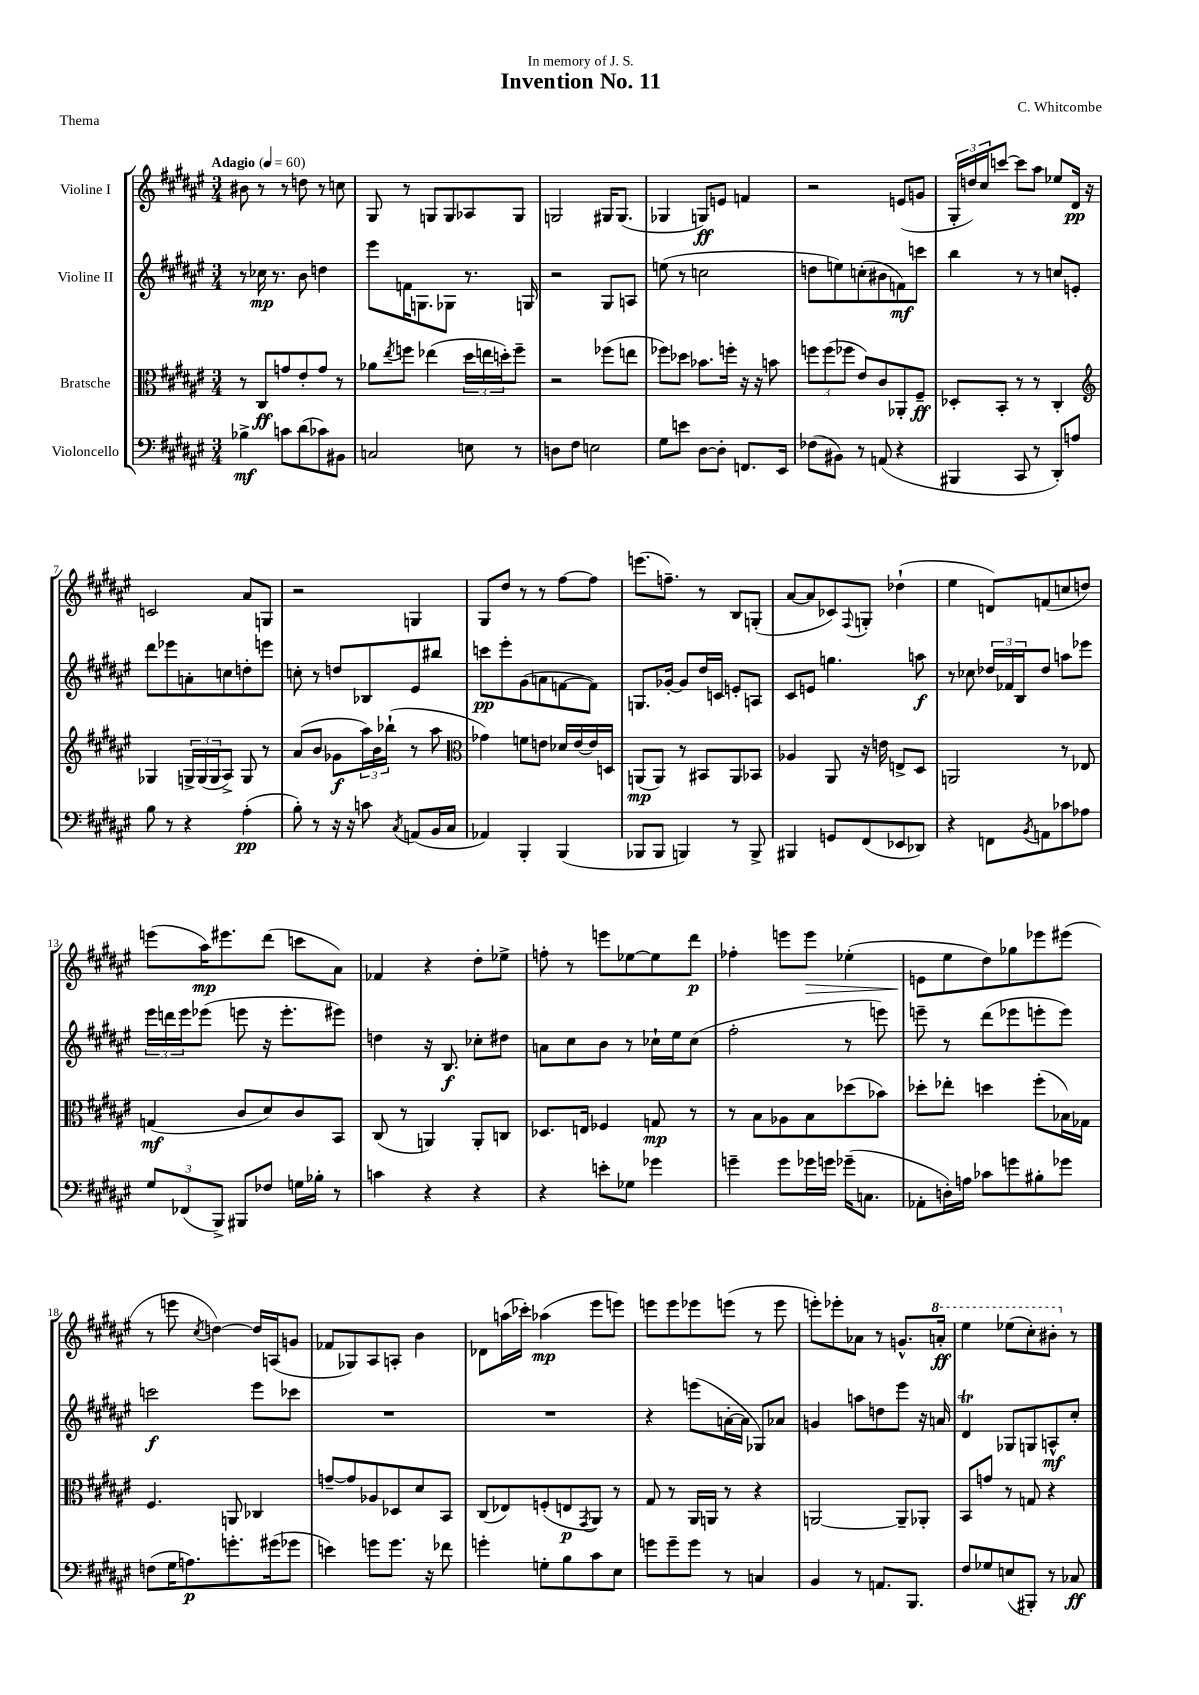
\header { title = "Invention No. 11" composer = "C. Whitcombe" dedication = "In memory of J. S." piece = "Thema" }
<<
\new StaffGroup <<
\new Staff = "s0" \with { instrumentName = "Violine I" } {
    \clef treble \key fis \major \numericTimeSignature \time 3/4 \tempo "Adagio" 4 = 60
    bis'8 r8 r8 d''8 r8 c''8 |
    gis8 r8 g8 g8 aes8 g8 |
    g2 gis16 gis8.( |
    ges4 g8\ff) e'8 f'4 |
    r2 e'8( g'8 |
    \tuplet 3/2 { gis16-. d''16) cis''16 } c'''8~ c'''8 ais''8 ees''8 dis'16\pp r16 |
    c'2 ais'8 g8 |
    r2 g4 |
    gis8 dis''8 r8 r8 fis''8~ fis''8 |
    e'''8.( f''8.--) r8 b8 g8-.( |
    ais'8~ ais'8 ces'8) \appoggiatura { fis8 } g8-. des''4-!( |
    eis''4 d'8) f'8( c''8 d''8) |
    e'''8( ais''16\mp) eis'''8. dis'''8( c'''8 ais'8) |
    fes'4 r4 dis''8-. ees''8-> |
    f''8-. r8 e'''8 ees''8~ ees''8 dis'''8\p |
    fes''4-. e'''8 e'''8\> ees''4-.( |
    e'8\! eis''8 dis''8) ges''8 ees'''8 eis'''8( |
    r8 e'''8 \acciaccatura { cis''8 } d''4~) d''16 a16( g'8 |
    fes'8 ges8) ais8 a8-. b'4 |
    des'8 a''16( ces'''16-.) aes''4\mp( eis'''8 e'''8) |
    e'''8 e'''8 ees'''8 e'''8( r8 e'''8 |
    e'''8-.) ees'''8-. aes'8 r8 g'8.-^ \ottava #1 a''16-.\ff |
    eis'''4 ees'''8( cis'''8-.) bis''8-. \ottava #0 r8 \bar "|." |
}
\new Staff = "s1" \with { instrumentName = "Violine II" } {
    \clef treble \key fis \major \numericTimeSignature \time 3/4
    r8 ces''16\mp r8. b'8 d''4 |
    eis'''8 f'16 g8. ges8 r8. g16 |
    r2 gis8 a8 |
    e''8( r8 c''2 |
    d''8 e''8) c''8-.( bis'8 f'8\mf) c'''8 |
    b''4 r8 r8 c''8 e'8-. |
    dis'''8 ees'''8 a'8-. c''8 d''8-. e'''8 |
    c''8-. r8 d''8 bes8 eis'8 bis''8 |
    c'''8\pp eis'''8-. gis'8( a'8 f'8~ f'8) |
    g8. ges'16~-. ges'8 dis''16 c'16 e'8-. a8 |
    cis'8 e'8 g''4. a''8\f |
    r8 ces''8 \tuplet 3/2 { des''16 fes'16 b16 } des''8 a''8 ees'''8 |
    \tuplet 3/2 { eis'''16 d'''16 eis'''16 } ees'''8( e'''8 r16 e'''8.-. eis'''8) |
    d''4 r16 b8.\f ces''8-. dis''8 |
    a'8 cis''8 b'8 r8 ces''16-! eis''16 ces''8( |
    fis''2-. r8 e'''8) |
    e'''8-- r8 dis'''8( ees'''8 e'''8-. e'''8) |
    c'''2\f eis'''8 ces'''8 |
    R2. |
    R2. |
    r4 e'''8( a'16~-. a'16 ges8) aes'8 |
    g'4 a''8 d''8 eis'''8 r16 a'16 |
    dis'4\trill ges8 g8 a8-^\mf cis''8-. \bar "|." |
}
\new Staff = "s2" \with { instrumentName = "Bratsche" } {
    \clef alto \key fis \major \numericTimeSignature \time 3/4
    r8 cis8\ff g'8 eis'8-. g'8 r8 |
    aes'8 \acciaccatura { eis''8 } f''8 ees''4( \tuplet 3/2 { dis''16 e''16 d''16-.) } f''8-- |
    r2 fes''8( e''8 |
    fes''8) des''8 bes'8. f''16-. r16 r16 b'8 |
    \tuplet 3/2 { f''8 f''8( fes''8 } eis'8) cis'8 aes,8-. fis8--\ff |
    des8-. b,8-. r8 r8 cis4-. |
    \clef treble ges4 \tuplet 3/2 { g16-> g16( g16 } ais8->) g8 r8 |
    ais'8( b'8 ges'8\f \tuplet 3/2 { ais''16) b'16 bes''16-!( } r8 ais''8 |
    \clef alto ges'4) f'8 e'8 des'16 e'16~ e'16 d16 |
    a,8\mp( a,8) r8 bis,8 a,8 bes,8 |
    aes4 ais,8 r16 e'16 e8-> dis8 |
    a,2 r8 ees8 |
    g4\mf( cis'8 dis'8) cis'8 b,8 |
    cis8( r8 a,4) a,8-. c8 |
    des8. e16 fes4 g8\mp r8 |
    r8 b8 aes8 b8 des''8( bes'8) |
    des''8-. ees''8-. d''4 fis''8-.( bes16) ges16 |
    fis4. a,8 ces4 |
    g'8~-- g'8 aes8 des8 dis'8 b,8 |
    cis8( ees8) f8-.( e8\p \acciaccatura { gis,8 } ais,8) r8 |
    gis8 r8 ais,16 a,16 r8 r4 |
    a,2~ a,8-- aes,8-. |
    b,8 g'8 r8 g8 r4 \bar "|." |
}
\new Staff = "s3" \with { instrumentName = "Violoncello" } {
    \clef bass \key fis \major \numericTimeSignature \time 3/4
    bes4->\mf c'8 dis'8( ces'8) bis,8 |
    c2 e8 r8 |
    d8 fis8 e2 |
    gis8 e'8 dis8~ dis8-. f,8. eis,16 |
    fes8( bis,8) r8 a,8( r4 |
    bis,,4 cis,8 r8 dis,8-.) a8 |
    b8 r8 r4 ais4-.\pp( |
    b8-.) r8 r16 r16 c'8 \acciaccatura { cis8 } a,8( b,16 cis16 |
    aes,4) b,,4-. b,,4( |
    bes,,8 bes,,8 b,,4) r8 b,,8-> |
    bis,,4 g,8 fis,8( ees,8 des,8) |
    r4 f,8 \acciaccatura { b,8 } a,8 ces'8 aes8 |
    \tuplet 3/2 { gis8 fes,8( b,,8->) } bis,,8 fes8 g16 bes16-. r8 |
    c'4 r4 r4 |
    r4 e'8-. ges8 ges'4 |
    g'4-- g'8 ges'16 g'16 ges'16--( c8. |
    aes,8-. d16-.) a16 ces'8 g'8 bis8-. ges'8 |
    f8( gis16 a8.\p) g'8.-. gis'16( ges'8 |
    e'4) g'8 g'8. r16 fes'8 |
    g'4-. g8-. b8 cis'8 eis8 |
    g'8 g'8-- g'8 r8 c4 |
    b,4 r8 a,8. b,,8. |
    fis8 ges8 e8( bis,,8-.) r8 ces8\ff \bar "|." |
}
>>
>>
